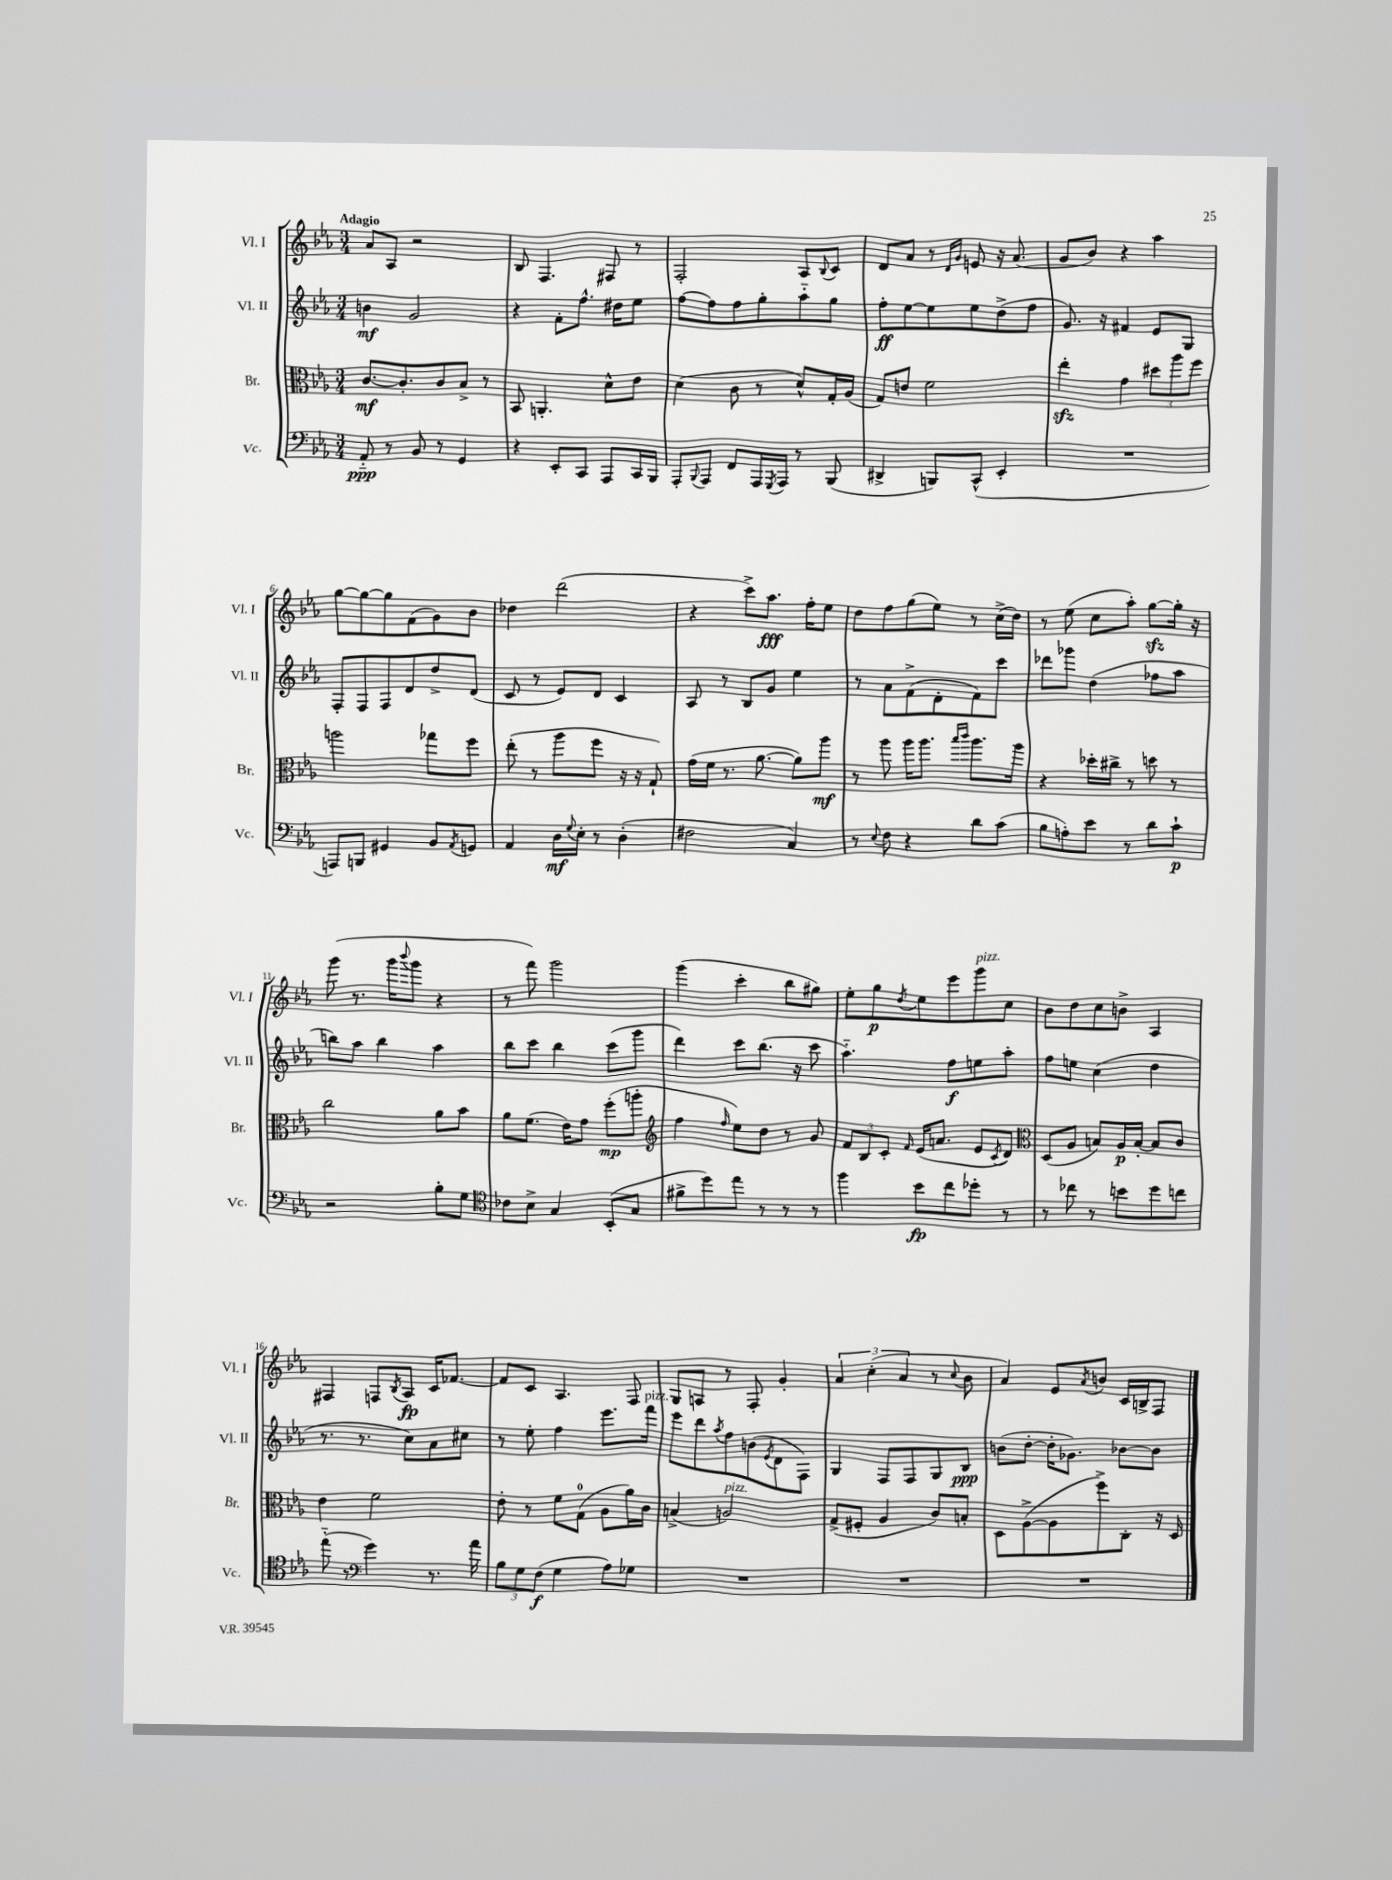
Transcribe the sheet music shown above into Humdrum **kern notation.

**kern	**kern	**kern	**kern
*staff4	*staff3	*staff2	*staff1
*clefF4	*clefC3	*clefG2	*clefG2
*k[b-e-a-]	*k[b-e-a-]	*k[b-e-a-]	*k[b-e-a-]
*M3/4	*M3/4	*M3/4	*M3/4
8AA-'~/	[8.c/L	4b\	8a-/L
8r	.	.	8A-/J
.	8.c'/]	.	.
8BB-/	.	2g/	2r
8r	8c/	.	.
4GG/	8B-^/J	.	.
.	8r	.	.
=	=	=	=
4r	8BB-/	4r	8B-/
.	4.AA'/	.	4.F/
8EE-'/L	.	8f'\L	.
8CC/J	.	8.ff^^\J	.
8AAA-/L	8d^^\L	.	8F#/
.	.	16dd#\LK	.
16CC/L	8e-\J	8ee-\J	8r
16BBB-/JJ	.	.	.
=	=	=	=
8AAA-'/L	(4d\	[8ff\L	2F'/
8qqBBB-/	.	.	.
8AAA-/J	.	8ff\]	.
8FF/L	8c\	8ff\	.
16AAA-/L	8r	8gg'\	.
8qGGG/	.	.	.
16AAA-/JJ	.	.	.
8r	8d^^/L)	8aa-'~\	8A-/L
.	.	.	8qqB-/
(8BBB-/	16G'/L	8gg\J	8c/J
.	(16A-/JJ	.	.
=	=	=	=
4DD#^/	8G/L)	8ff'\L	8d/L
.	8e/J	[8ee-\	8a-/J
8BBB/L)	2f\	8ee-\]	8r
.	.	.	16qqd/LL
.	.	.	16qqg/JJ
(8CC^^/J	.	8ee-\	8e/
4EE-'/	.	(8dd^\	16r
.	.	.	(8.a-/
.	.	8ff\J	.
=	=	=	=
2.r	4ee-'\	8.g/)	8g/L
.	.	.	8b-/J)
.	.	16r	.
.	4g\	4f#/	4r
.	12dd#\L	8e-/L	4aa-\
.	12aa-\	.	.
.	.	8G/J	.
.	12ff\J	.	.
=	=	=	=
8AAA/L)	2aa\	8F'/L	[8gg\L
8BBB/J	.	8F/	8gg\_
4GG#/	.	8F/	8gg\]
.	.	8d/	(8f\
8BB-/L	8gg-\L	8dd^/	8g\)
8qAA-/	.	.	.
8GG/J	8ff\J	(8d/J	8b-\J
=	=	=	=
4AA-/	(8ee-'\	8c/	4dd-\
.	8r	8r	.
16D\LL	8aa-\L	8e-/L)	(2ddd\
8qqG/	.	.	.
16E-'\JJ	.	.	.
8r	8ff\J	8d/J	.
(4D'\	16r	4c/	.
.	16r	.	.
.	8G`/)	.	.
=	=	=	=
2F#\	(16g\LL	8A-/	4r
.	16f\JJ	.	.
.	8.r	8r	.
.	.	8B-/L	8ccc^\L)
.	[8.a-\	.	.
.	.	8g/J	8.aa-\J
4C/)	8a-\]L)	4ee-\	.
.	.	.	16ff'\LK
.	8aa-\J	.	8ee-\J
=	=	=	=
8r	8r	8r	8dd\L
8qqE-/	.	.	.
8F\	8aa-\	8a-\L	8ff\
4r	16aa-\LK	(8f^\	(8gg\
.	8.aa-\J	.	.
.	.	8d'\	8ee-\J)
.	16qqbb-/LL	.	.
.	16qqccc/JJ	.	.
8d\L	8.aa-\L	8f\)	8r
(8c\J	.	8ccc\J	(16cc^\LL
.	16aa-\Jk	.	16dd\JJ)
=	=	=	=
8B-\L	4r	8ddd-\L	8r
8A'\)	.	8ggg-\J	(8ee-\
8e-\J	16dd-'\LL	(4dd\	8cc\L
.	16cc#^\JJ	.	.
8r	8r	.	8aa-'\J)
8d\L	8dd\	8ff-\L	[8gg\L
8c`\J	8r	8aa-\J	16gg'\]Jk
.	.	.	16r
=	=	=	=
2r	2cc\	8bb\L)	(8ggg\
.	.	8aa-\J	8.r
.	.	4bb\	.
.	.	.	16ggg\LK
.	.	.	8qqbbb-/
.	.	.	8ggg\J
8B-'\L	8a-\L	4aa-\	4r
8G\J	8b-\J	.	.
=	=	=	=
*clefC4	*	*	*
8c-\L	8a-\L	8bb-\L	8r
8B-^\J	(8.f\J	8ccc\J	8fff\)
4G/	.	4bb-\	2ggg\
.	16e-\LK)	.	.
.	8g\J	.	.
(8BB-'/L	(8ff'\L	(8ccc\L	.
8G/J	8aa'\J	8ggg\J	.
=	=	=	=
*	*clefG2	*	*
8f#^\L	4ff\	4ddd\)	(4ggg\
8dd\)	.	.	.
.	16qqff/	.	.
8ee-\J	8ee-\L)	8ccc\L	4ccc'\
8r	8dd\J	(8.bb-\J	.
8r	8r	.	8bb-\L
.	.	16r	.
8r	8g/	8ccc\	8gg#\J)
=	=	=	=
4ff\	12f/L	4.aa-'~\)	8ee-'\L
.	12B-/	.	.
.	.	.	8gg\
.	12c'/J	.	.
.	16qqf/	.	8qdd/
8b-\L	(16e-/LK	.	8ee-\
.	8.a/J	.	.
8cc\	.	8ff\L	8eee-\
8dd-'\J	8e-/L	8ee\	8ggg\
.	8qc/	.	.
8r	8d/J)	8aa-'\J	8cc\J
=	=	=	=
*	*clefC3	*	*
8r	(8D/L	8ff\L	8b-\L
8cc-\	8A-/J	8ee\J	8dd\
8r	8B/L)	(4cc\	8cc\
8b\L	16A-/L	.	8b^\J
.	[16B'/JJ	.	.
8dd\	8B/]L	4dd\	4A-/
8cc\J	8c/J	.	.
=	=	=	=
(8ee-'~\	4e-\	8.r	4F#/
8r	.	.	.
.	.	8.r	.
*clefF4	*	*	*
4g\)	2f\	.	8F/L
.	.	.	8qB-/
.	.	8cc\L)	8A-/J
8.r	.	8a-\	16c/LK
.	.	.	[8.f-/J
.	.	8cc#\J	.
16a-\	.	.	.
=	=	=	=
12B-\L	8e-'\	8r	8f-/]L
12G\	.	.	.
.	8r	8ee-'\	8c/J
(12F\J	.	.	.
4G\	8f\L	4ff\	4.A-/
.	(8G\J	.	.
8A-\L)	8A-\L	8.eee-\L	.
8G-\J	16a-\L)	.	8F/
.	16c\JJ	16fff\Jk	.
=	=	=	=
2.r	(4B^/	8eee-\L	8G/L
.	.	8ddd\	8A/J
.	.	8qaa-/	.
.	2A/)	8ff\	8r
.	.	(8b\	8F'/
.	.	8qe-/	.
.	.	8d\	4g'/
.	.	8F\J)	.
=	=	=	=
2.r	(8G^/L	4G/	6a-/
.	8F#'/J	.	.
.	.	.	(6cc'\
.	4A-/	8F/L	.
.	.	.	6a-/
.	.	8F/	.
.	8c/L)	8G/	8r
.	.	.	8qqcc/
.	8B'/J	8B-/J	8b-\
=	=	=	=
2.r	8D\L	(8b\L	4a-/)
.	([8A-^\	[8dd'\J	.
.	8A-\]	16dd'\]LK	8e-/L
.	.	8.g-\J)	.
.	.	.	8qa-/
.	8ff^\)	.	8b/J
.	8C'\J	[8b-\L	16c/LL
.	.	.	16B^/J
.	16r	8b-\]J	8F/J
.	16D/	.	.
==	==	==	==
*-	*-	*-	*-
